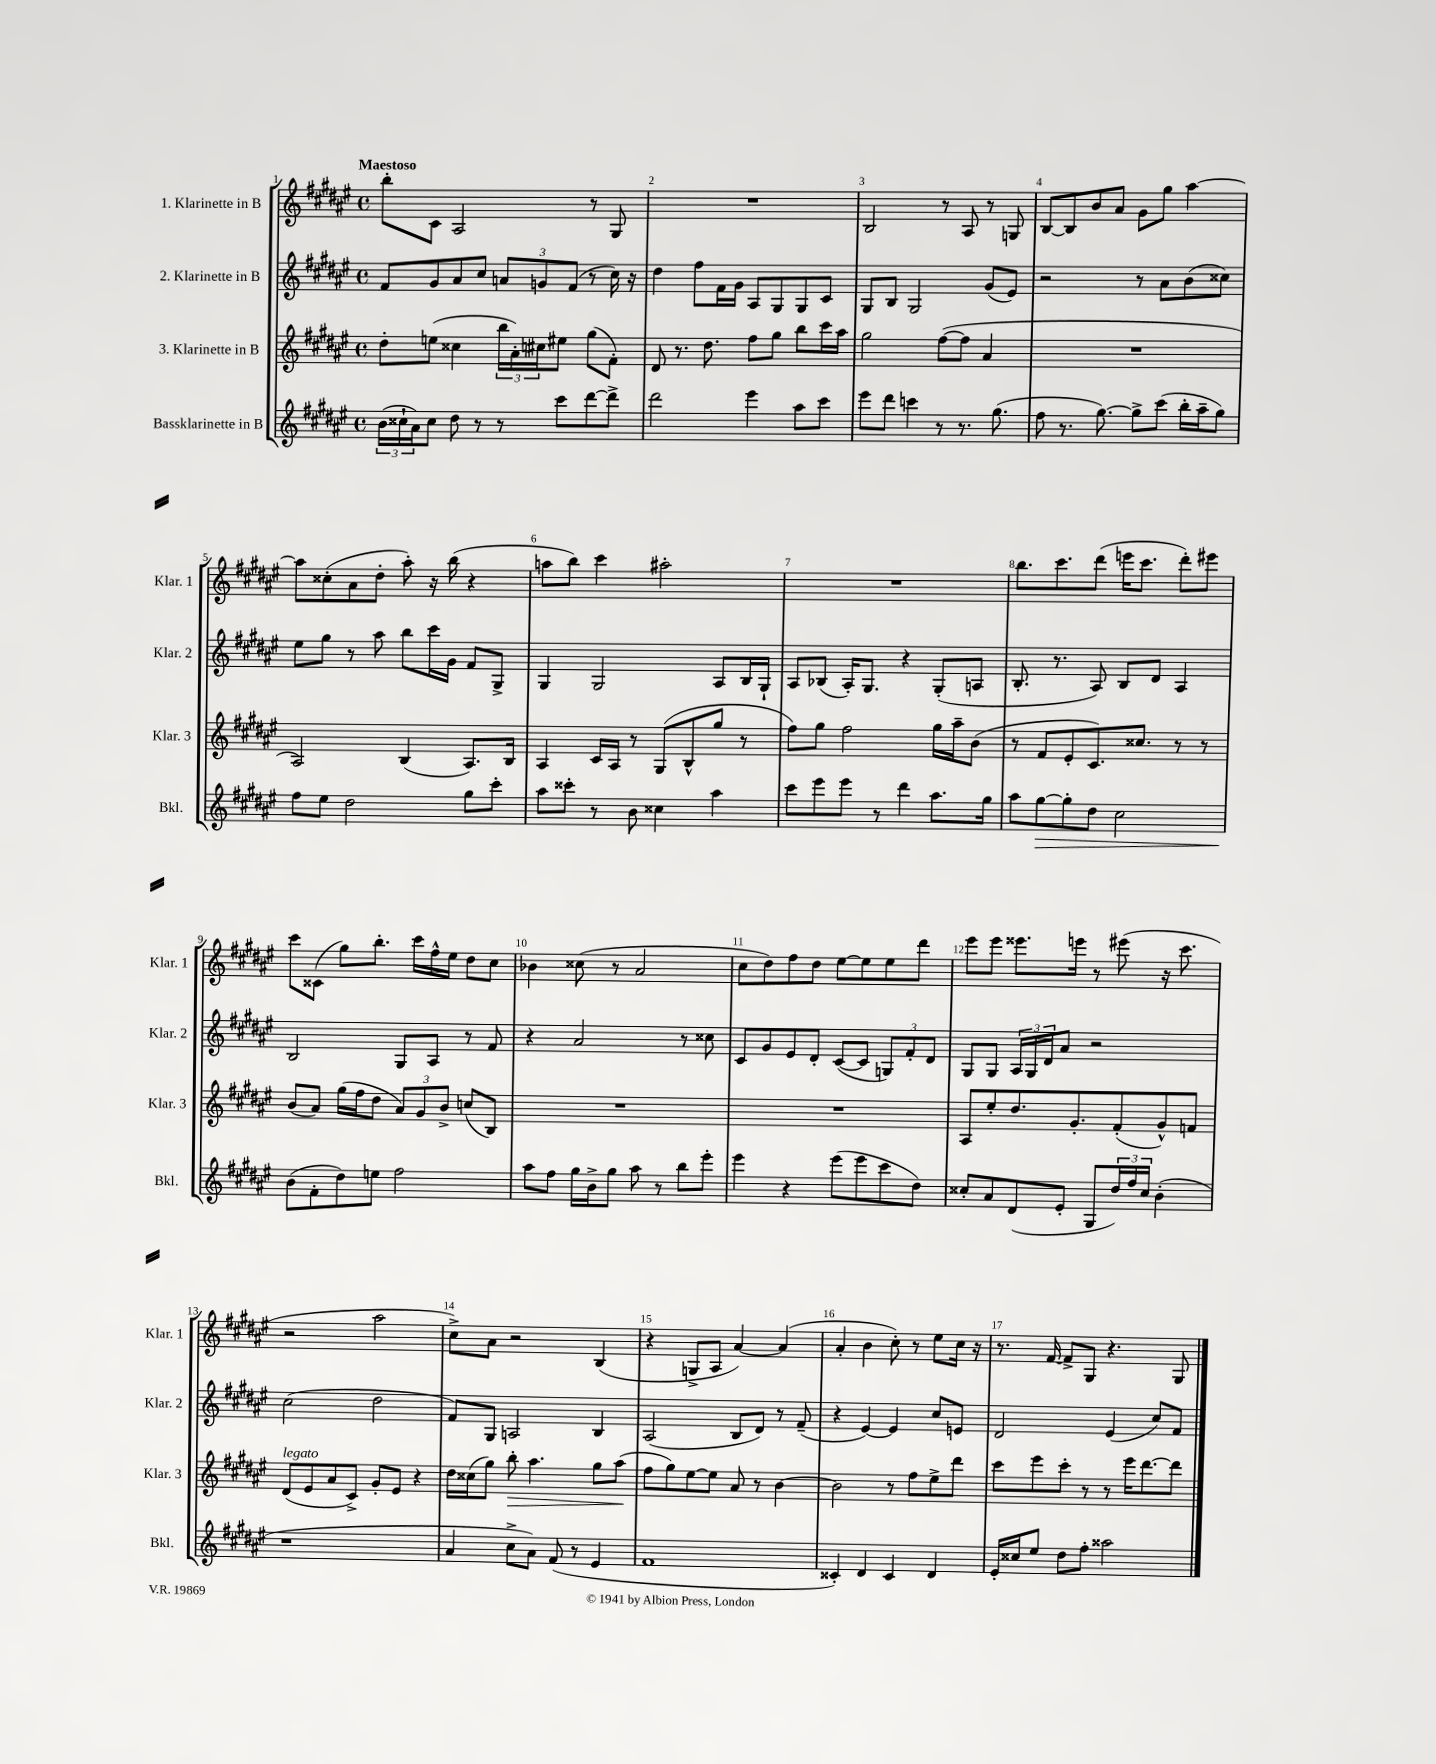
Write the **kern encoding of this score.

**kern	**kern	**kern	**kern
*staff4	*staff3	*staff2	*staff1
*clefG2	*clefG2	*clefG2	*clefG2
*k[f#c#g#d#a#e#]	*k[f#c#g#d#a#e#]	*k[f#c#g#d#a#e#]	*k[f#c#g#d#a#e#]
*M4/4	*M4/4	*M4/4	*M4/4
*met(c)	*met(c)	*met(c)	*met(c)
(24b	8dd#'	8f#	8bb'
24cc##`	.	.	.
24a#)	.	.	.
8cc##	(8ee	8g#	8c#
8dd#	4cc##	8a#	2A#
8r	.	8cc#	.
8r	24bb	12a	.
.	24a#')	.	.
.	24cc#	12g	.
8ccc#	8ee#	.	.
.	.	(12f#	.
[8ddd#	(8gg#	8r	8r
8ddd#^]	8f#')	16cc#)	8G#
.	.	16r	.
=	=	=	=
2ddd#	8d#	4dd#	1r
.	8.r	.	.
.	.	8ff#	.
.	8.dd#	.	.
.	.	16f#	.
.	.	16g#	.
4eee#	8ff#	8A#	.
.	8gg#	8G#	.
8aa#	8bb	8G#	.
8ccc#	16ccc#	8c#	.
.	16aa#	.	.
=	=	=	=
8eee#	2gg#	8G#	2B
8ddd#	.	8B	.
4ccc	.	2G#	.
8r	([8ff#	.	8r
8.r	8ff#]	.	8A#
.	4a#	(8g#	8r
(8.gg#	.	.	.
.	.	8e#)	8G
=	=	=	=
8ff#	1r	2r	[8B
8.r	.	.	8B]
.	.	.	8b
[8.gg#)	.	.	.
.	.	.	8a#
8gg#^]	.	8r	8g#
(8ccc#	.	8a#	8gg#
16bb'	.	(8b	[4aa#
16aa#~	.	.	.
8gg#)	.	8cc##)	.
=	=	=	=
8ff#	2A#)	8ee#	8aa#]
8ee#	.	8gg#	(8cc##'
2dd#	.	8r	8a#
.	.	8aa#	8dd#'
.	(4B	8bb	8aa#')
.	.	16ccc#	16r
.	.	16g#	(16bb
8gg#	8.A#)	8f#	4r
8ccc#'	.	8G#^	.
.	16B	.	.
=	=	=	=
8aa#	4A#	4G#	8aa
8ccc##'	.	.	8bb)
8r	16c#	2G#	4ccc#
.	16A#	.	.
8b	8r	.	.
4cc##	(8G#	.	2aa#'
.	8B^^	.	.
4aa#	8gg#	8A#	.
.	8r	16B	.
.	.	16G#`	.
=	=	=	=
8ccc#	8ff#)	8A#	1r
8eee#	8gg#	(8B-	.
8eee#	2ff#	16A#')	.
.	.	8.G#	.
8r	.	.	.
4ddd#	.	4r	.
8.aa#	16gg#	(8G#'	.
.	16aa#~	.	.
.	(8b	8A	.
16gg#	.	.	.
=	=	=	=
8aa#	8r	8.B'	8.bb
[8gg#	8f#	.	.
.	.	8.r	8.ccc#
8gg#']	8e#'	.	.
8dd#	8.c#)	8A#)	(8ddd#
2cc#	.	8B	16eee
.	8.cc##	.	8.ccc#
.	.	8d#	.
.	8r	4A#	8ddd#')
.	8r	.	8eee#
=	=	=	=
(8b	(8b	2B	8ccc#
8f#'	8a#)	.	(8c##
8dd#)	(16gg#	.	8gg#)
.	16ff#	.	.
8ee	8dd#	.	8.bb'
2ff#	12a#)	8G#	.
.	.	.	16ccc#
.	12g#	.	.
.	.	8A#	16ff#^^
.	12b^	.	.
.	.	.	16ee#
.	(8cc	8r	8dd#
.	8B)	8f#	8cc#
=	=	=	=
8aa#	1r	4r	4b-
8ff#	.	.	.
16gg#	.	2a#	(8cc##
16b^	.	.	.
8gg#	.	.	8r
8aa#	.	.	2a#
8r	.	.	.
8bb	.	8r	.
8eee#'	.	8cc##	.
=	=	=	=
4eee#	1r	8c#	8cc#
.	.	8g#	8dd#)
4r	.	8e#	8ff#
.	.	8d#'	8dd#
(8eee#	.	([8c#	[8ee#
8eee#	.	8c#]	8ee#]
8ccc#	.	12G)	8ee#
.	.	12f#'	.
8dd#)	.	.	8ddd#
.	.	12d#	.
=	=	=	=
8cc##'	8A#	8G#	8eee#
8a#	8ee#'	8G#	8eee#
(8d#	8.dd#	24A#	8.eee##
.	.	24G#	.
.	.	24d#	.
8e#'	.	8a#	.
.	8.g#'	.	16eee
8G#	.	2r	8r
24dd#)	(8f#'	.	(8eee#
24ff#	.	.	.
24cc##	.	.	.
(4b'	8g#^^)	.	16r
.	.	.	8.ccc#
.	8f	.	.
=	=	=	=
1r	(8d#	(2cc#	2r
.	8e#	.	.
.	8a#	.	.
.	8c#^)	.	.
.	8g#'	2dd#	2aa#
.	8e#	.	.
.	4r	.	.
=	=	=	=
4a#	16dd#	8f#)	8cc#^)
.	(16cc##	.	.
.	8gg#)	8G#	8a#
8cc#^	8bb'	2A	2r
8a#)	4.aa#	.	.
(8f#	.	.	.
8r	.	.	.
4e#	8gg#	4B	(4B
.	(8aa#	.	.
=	=	=	=
1f#	8ff#	(2A#	4r
.	8gg#)	.	.
.	[8ee#	.	8G^
.	8ee#]	.	8A#
.	8a#	8B	[4a#)
.	8r	8d#)	.
.	[4b	8r	(4a#]
.	.	(8f#~	.
=	=	=	=
4c##')	2b]	4r	4a#'
4d#	.	[4e#)	4b
4c##	8r	4e#]	8cc#')
.	8ff#	.	8r
4d#	8ee#^	8cc#	8ee#
.	8ddd#	8e	16cc#
.	.	.	16r
=	=	=	=
16e#'	8ccc#	2d#	8.r
16cc##	.	.	.
8ee#	8eee#	.	.
.	.	.	[16f#
8dd#	8ccc#'	.	8f#^]
8ff#'	8r	.	8G#
2aa##	8r	(4e#	4.r
.	16eee#	.	.
.	[8.ddd#	.	.
.	.	8cc#)	.
.	8ddd#]	8f#	8G#
==	==	==	==
*-	*-	*-	*-
